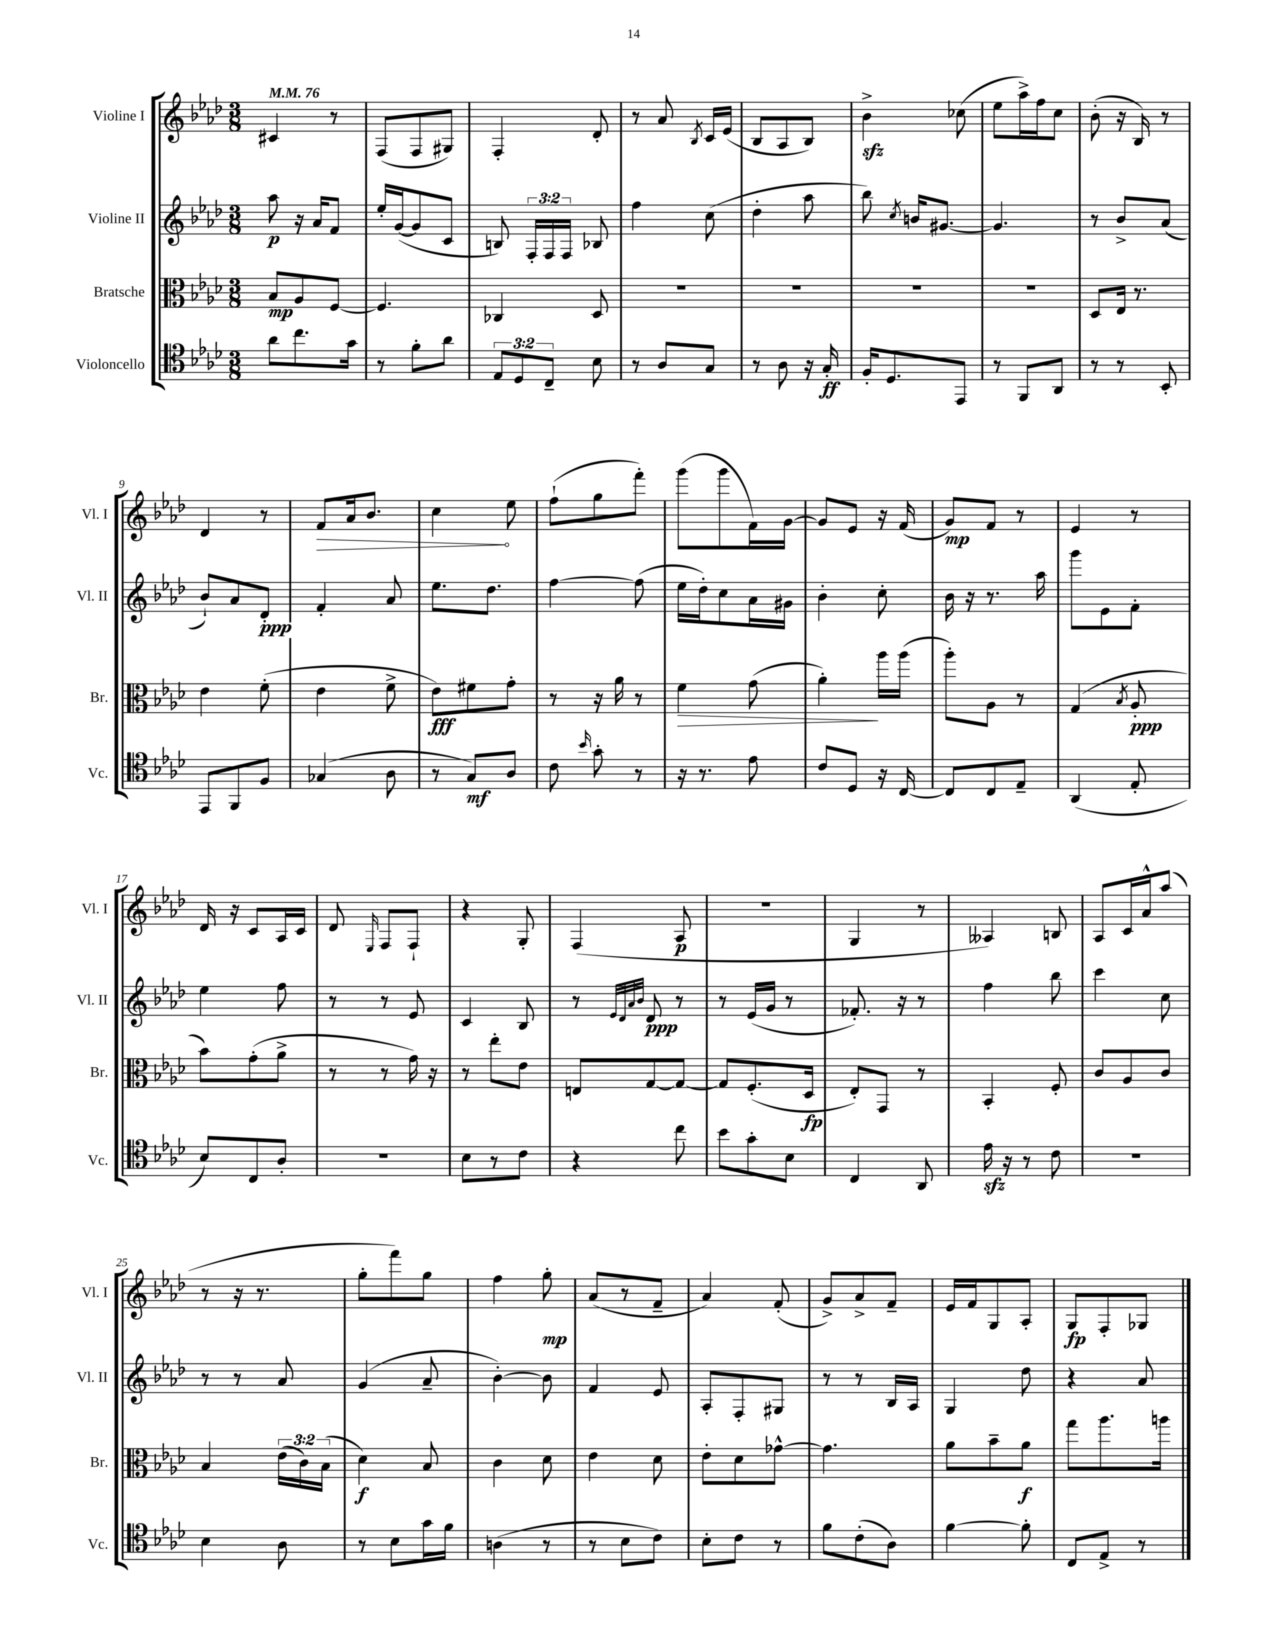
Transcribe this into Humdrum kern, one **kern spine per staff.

**kern	**kern	**kern	**kern
*staff4	*staff3	*staff2	*staff1
*clefC4	*clefC3	*clefG2	*clefG2
*k[b-e-a-d-]	*k[b-e-a-d-]	*k[b-e-a-d-]	*k[b-e-a-d-]
*M3/8	*M3/8	*M3/8	*M3/8
*MM76	*MM76	*MM76	*MM76
8a-	8B-	8aa-	4c#
8.cc	8A-	16r	.
.	.	16a-	.
.	[8F	8f	8r
16g	.	.	.
=	=	=	=
8r	4.F]	16ee-'	(8F
.	.	([16g	.
8f'	.	8g]	8F
8a-	.	8c	8G#)
=	=	=	=
12E-	4C-	8B)	4F'
12D-	.	.	.
.	.	24F'	.
12C~	.	24F	.
.	.	24F	.
8B-	8D-	8B-	8d-'
=	=	=	=
8r	4.r	4ff	8r
8A-	.	.	8a-
.	.	.	8qB-
8G	.	(8cc	16c
.	.	.	(16e-
=	=	=	=
8r	4.r	4dd-'	8B-
8A-	.	.	8A-
16r	.	8aa-	8B-)
16G'	.	.	.
=	=	=	=
16F'	4.r	8bb-)	4b-^
8.D-	.	.	.
.	.	8qcc	.
.	.	16b	.
.	.	[8.g#	.
8EE-	.	.	(8cc-
=	=	=	=
8r	4.r	4.g#]	8ee-
8FF	.	.	16aa-^)
.	.	.	16ff
8AA-	.	.	8cc
=	=	=	=
8r	8D-	8r	(8b-'
8r	16E-	8b-^	16r
.	8.r	.	16B-)
8BB-'	.	(8a-	8r
=	=	=	=
8EE-	4e-	8b-`)	4d-
8FF	.	8a-	.
8F	(8f'	8d-'	8r
=	=	=	=
(4G-	4e-	4f'	8f
.	.	.	16a-
.	.	.	8.b-
8A-	8f^	8a-	.
=	=	=	=
8r	8e-)	8.ee-	4cc
8G)	8f#	.	.
.	.	8.dd-	.
8A-	8g'	.	8ee-
=	=	=	=
8c	8r	[4ff	(8ff`
16qqb-	.	.	.
8g'	16r	.	8gg
.	16a-	.	.
8r	8r	(8ff]	8fff')
=	=	=	=
16r	4f	16ee-	(8ggg
8.r	.	16dd-')	.
.	.	8cc	8ggg
8e-	(8g	16a-	16f)
.	.	16g#	[16g
=	=	=	=
8c	4a-')	4b-'	8g]
8D-	.	.	8e-
16r	16aa-	8cc'	16r
[16C	(16aa-	.	(16f
=	=	=	=
8C]	8aa-')	16b-	8g)
.	.	16r	.
8C	8A-	8.r	8f
8E-~	8r	.	8r
.	.	16aa-	.
=	=	=	=
(4AA-	(4G	8ggg	4e-
.	.	8e-	.
.	8qB-	.	.
8E-'	8A-'	8f'	8r
=	=	=	=
8B-)	8b-)	4ee-	16d-
.	.	.	16r
8C	(8g'	.	8c
8A-'	8a-^	8ff	16A-
.	.	.	16c
=	=	=	=
4.r	8r	8r	8d-
.	.	.	16qqE-
.	8r	8r	8F
.	16g)	8e-	8F`
.	16r	.	.
=	=	=	=
8B-	8r	4c	4r
8r	8ee-'	.	.
8c	8e-	8B-	8G'
=	=	=	=
4r	8E	8r	(4F
.	.	32qqe-	.
.	.	32qqd-	.
.	.	32qqa-	.
.	.	32qqb-	.
.	[8G	8d-	.
8cc	8G_	8r	8A-
=	=	=	=
8b-	8G]	8r	4.r
8g'	(8.F'	(16e-	.
.	.	16g	.
8B-	.	8r	.
.	16D-	.	.
=	=	=	=
4C	8E-')	8.f-')	4G
.	8GG	.	.
.	.	16r	.
8AA-	8r	8r	8r
=	=	=	=
16e-	4BB-'	4ff	4A--)
16r	.	.	.
8r	.	.	.
8c	8F'	8bb-	8B
=	=	=	=
4.r	8c	4ccc	8A-
.	8A-	.	16c
.	.	.	16a-^^
.	8c	8cc	(8aa-
=	=	=	=
4B-	4B-	8r	8r
.	.	8r	16r
.	.	.	8.r
8A-	(24e-	8a-	.
.	24c)	.	.
.	(24B-	.	.
=	=	=	=
8r	4d-)	(4g	8gg'
8B-	.	.	8fff)
16g	8B-	8a-~	8gg
16f	.	.	.
=	=	=	=
(4A	4c	[4b-')	4ff
8r	8d-	8b-]	8gg'
=	=	=	=
8r	4e-	4f	(8a-
8B-	.	.	8r
8c)	8d-	8e-	8f~
=	=	=	=
8B-'	8e-'	8A-'	4a-)
8c	8d-	8F'	.
8r	[8g-^^	8G#	(8f'
=	=	=	=
8f	4.g-]	8r	8g^)
(8c'	.	8r	8a-^
8A-)	.	16B-	8f~
.	.	16A-	.
=	=	=	=
[4f	8a-	4G	16e-
.	.	.	16f
.	8b-~	.	8G
8f']	8a-	8dd-	8A-'
=	=	=	=
8C	8gg	4r	8G
8E-^	8.aa-	.	8F'
8r	.	8a-	8G-
.	16aa	.	.
==	==	==	==
*-	*-	*-	*-
